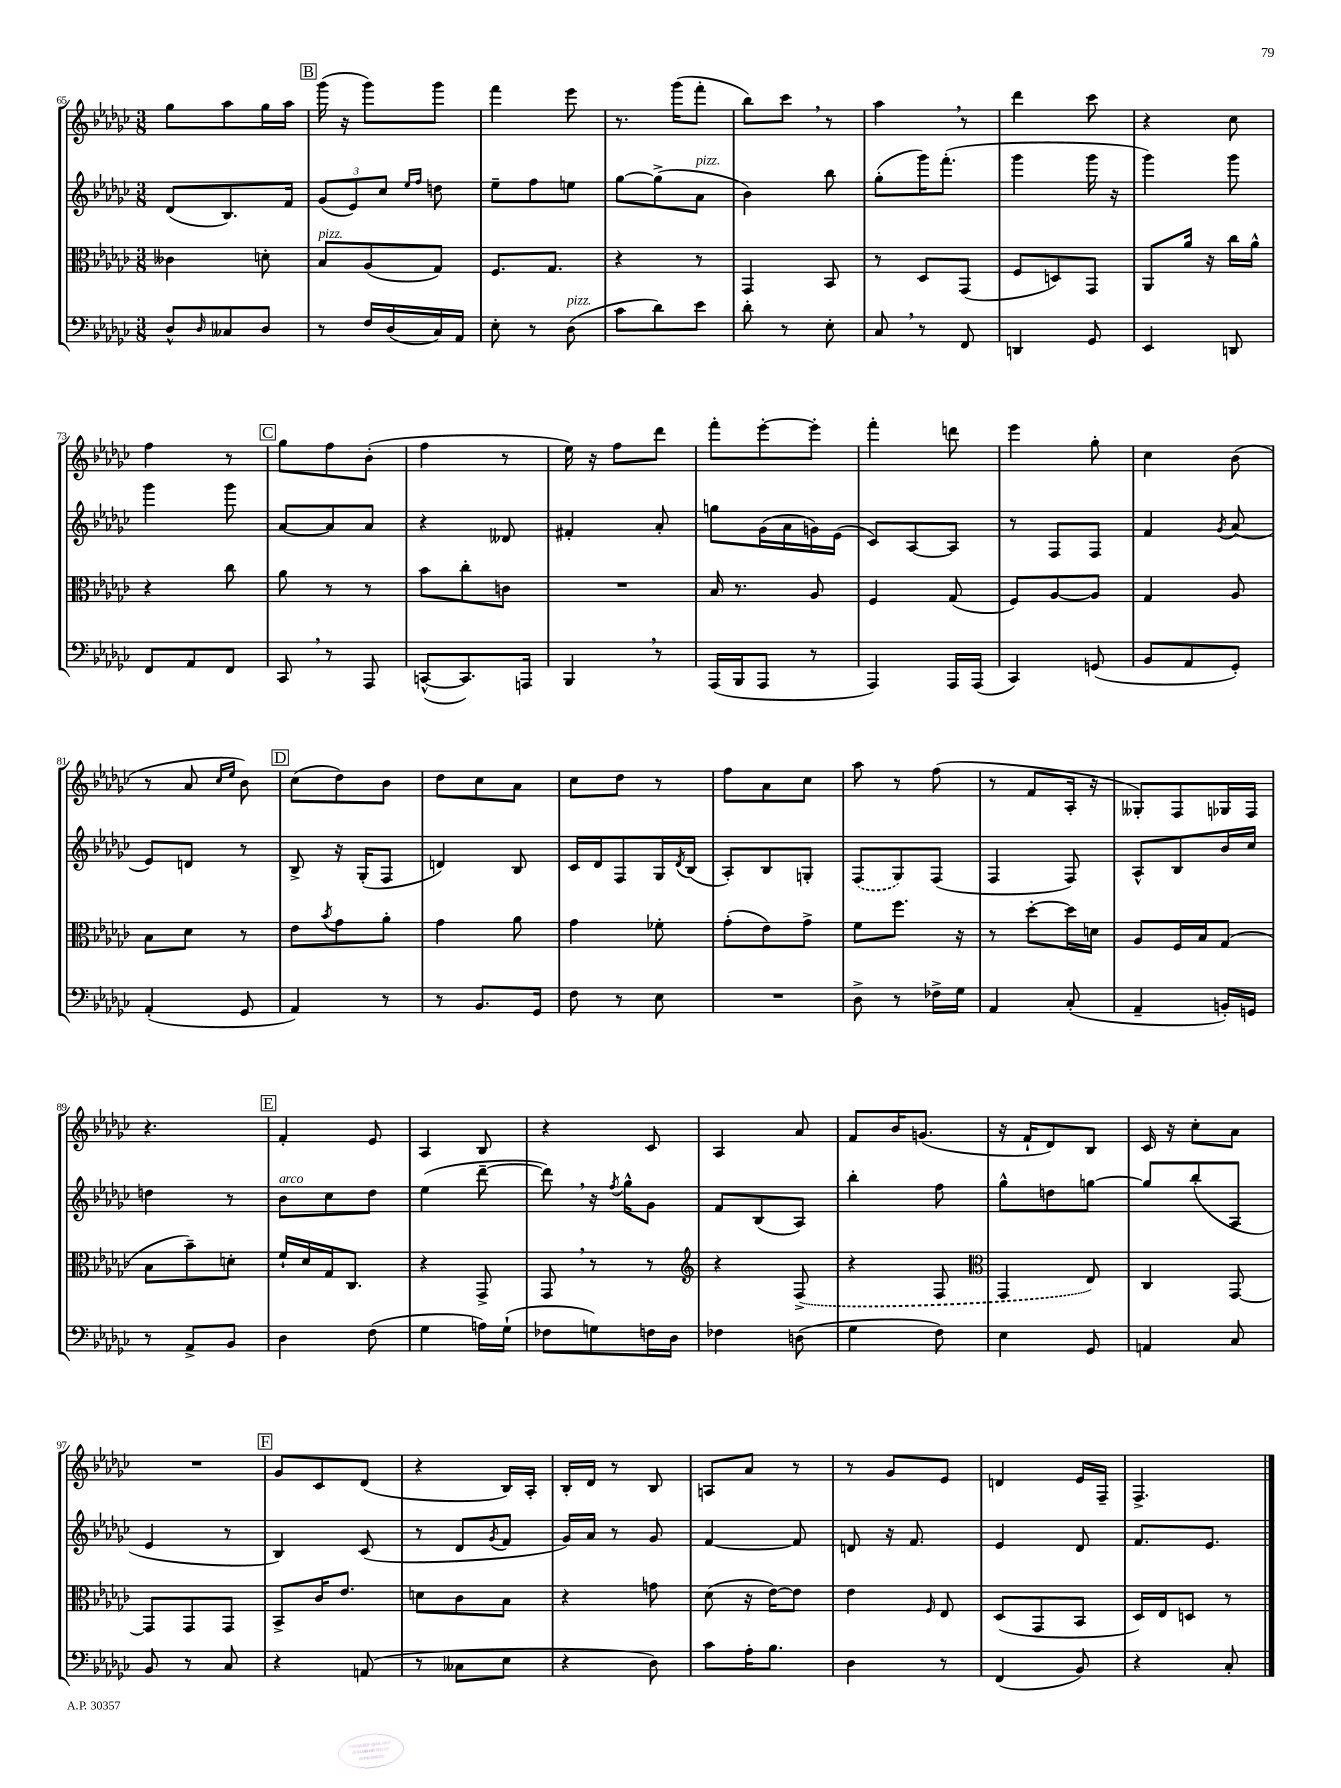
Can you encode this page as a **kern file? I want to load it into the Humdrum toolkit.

**kern	**kern	**kern	**kern
*part4	*part3	*part2	*part1
*staff4	*staff3	*staff2	*staff1
*clefF4	*clefC3	*clefG2	*clefG2
*k[b-e-a-d-g-c-]	*k[b-e-a-d-g-c-]	*k[b-e-a-d-g-c-]	*k[b-e-a-d-g-c-]
*M3/8	*M3/8	*M3/8	*M3/8
=65	=65	=65	=65
8D-^^/L	4c--X\	(8d-/L	8gg-\L
16qqD-/	.	.	.
8C--X/	.	8.B-/)	8aa-\
8D-/J	8dn'\	.	16gg-\L
.	.	16f/Jk	16aa-\JJ
!!LO:REH:place=s1:t=B
=66	=66	=66	=66
!	!LO:TX:a:i:t=pizz.	!	!
8r	8B-/L	(12g-/L	(16ggg-\
.	.	.	16r
.	.	12e-/)	.
16F/LL	(8A-/	.	8ggg-\L)
.	.	12cc-/J	.
(16D-/	.	.	.
.	.	16qqee-/LL	.
.	.	16qqff/JJ	.
16C-/)	8G-/J)	8ddn\	8ggg-\J
16AA-/JJ	.	.	.
=67	=67	=67	=67
8E-'\	8.F/L	8ee-~\L	4fff\
8r	.	8ff\	.
.	8.G-/J	.	.
!LO:TX:a:i:t=pizz.	!	!	!
(8D-\	.	8een\J	8eee-\
=68	=68	=68	=68
8c-\L	4r	[8gg-\L	8.r
8d-\)	.	(8gg-^\]	.
.	.	.	(16ggg-\KL
!	!	!LO:TX:a:i:t=pizz.	!
8e-\J	8r	8a-\J	8fff'\J
=69	=69	=69	=69
8d-'\	4GG-/	4b-\)	8bb-\L)
8r	.	.	8ccc-,\J
8E-'\	8BB-/	8bb-\	8r
=70	=70	=70	=70
8C-,/	8r	(8gg-'\L	4aa-,\
8r	8D-/L	16ggg-\K)	.
.	.	(8.fff'\J	.
8FF/	(8GG-/J	.	8r
=71	=71	=71	=71
4DDn/	8F/L	4ggg-\	4ddd-\
.	8Dn/)	.	.
8GG-/	8GG-/J	16ggg-\	8ccc-\
.	.	16r	.
=72	=72	=72	=72
4EE-/	8AA-/L	4ggg-\)	4r
.	16a-/Jk	.	.
.	16r	.	.
8DDn/	16cc-\LL	8ggg-\	8cc-\
.	16a-^^\JJ	.	.
!!LO:LB:g=z
=73	=73	=73	=73
8FF/L	4r	4ggg-\	4ff\
8AA-/	.	.	.
8FF/J	8cc-\	8ggg-\	8r
!!LO:REH:place=s1:t=C
=74	=74	=74	=74
8CC-,/	8a-\	[8a-/L	8gg-\L
8r	8r	8a-/]	8ff\
8AAA-/	8r	8a-/J	(8b-'\J
=75	=75	=75	=75
([8CCn^^/L	8b-\L	4r	4ff\
8.CC/])	8cc-'\	.	.
.	8cn\J	8d--X/	8r
16AAAn/Jk	.	.	.
=76	=76	=76	=76
4BBB-,/	4.r	4f#X'/	16ee-\)
.	.	.	16r
.	.	.	8ff\L
8r	.	8a-'/	8ddd-\J
=77	=77	=77	=77
(16AAA-/LL	16B-/	8ggn\L	8fff'\L
16BBB-/J	8.r	.	.
8AAA-/J	.	(16g-\L	[8eee-'\
.	.	16a-\	.
8r	8A-/	16gn\)	8eee-'\J]
.	.	(16e-\JJ	.
=78	=78	=78	=78
4AAA-/)	4F/	8c-/L)	4fff'\
.	.	[8A-/	.
16AAA-/LL	(8G-/	8A-/J]	8dddn\
(16AAA-/JJ	.	.	.
=79	=79	=79	=79
4CC-/)	8F/L)	8r	4eee-\
.	[8A-/	8F/L	.
(8GGn/	8A-/J]	8F/J	8gg-'\
=80	=80	=80	=80
8BB-/L	4G-/	4f/	4cc-\
8AA-/	.	.	.
.	.	8qg-/	.
8GG-'/J)	8A-/	(8a-/	(8b-\
!!LO:LB:g=z
=81	=81	=81	=81
(4AA-'/	8B-\L	8e-/L)	8r
.	8d-\J	8dn/J	8a-/
.	.	.	16qqcc-/LL
.	.	.	16qqee-/JJ
8GG-/	8r	8r	8b-\)
!!LO:REH:place=s1:t=D
=82	=82	=82	=82
4AA-/)	8e-\L	8B-^/	(8cc-\L
.	8qb-/	.	.
.	8g-\	16r	8dd-\)
.	.	(16G-'/KL	.
8r	8a-'\J	8F/J	8b-\J
=83	=83	=83	=83
8r	4g-\	4dn/)	8dd-\L
8.BB-/L	.	.	8cc-\
.	8a-\	8B-/	8a-\J
16GG-/Jk	.	.	.
=84	=84	=84	=84
8F\	4g-\	16c-/LL	8cc-\L
.	.	16d-/J	.
8r	.	8F/	8dd-\J
8E-\	8f-X'\	16G-/L	8r
.	.	8qd-/	.
.	.	(16B-/JJ	.
=85	=85	=85	=85
4.r	(8g-'\L	8A-'/L)	8ff\L
.	8e-\)	8B-/	8a-\
.	8g-^\J	8Gn'/J	8cc-\J
=86	=86	=86	=86
8D-^\	8f\L	(8F/L	8aa-\
8r	8.ff\J	8G-/)	8r
16F-X^\LL	.	(8F/J	(8ff\
16G-\JJ	16r	.	.
=87	=87	=87	=87
4AA-/	8r	4F/	8r
.	[8dd-'\L	.	8f/L
(8C-'/	16dd-\L]	8F/)	16A-'/Jk
.	16dn\JJ	.	16r
=88	=88	=88	=88
4AA-~/	8A-/L	8A-^^/L	8G--X'/L)
.	16F/L	8B-/	8F/
.	16B-/J	.	.
16BBn'/LL)	(8G-/J	16b-/L	16G-X/L
16GGn/JJ	.	16cc-/JJ	16F/JJ
!!LO:LB:g=z
=89	=89	=89	=89
8r	8B-\L	4ddn\	4.r
8AA-^/L	8b-~\)	.	.
8BB-/J	8dn'\J	8r	.
!!LO:REH:place=s1:t=E
=90	=90	=90	=90
!	!	!LO:TX:a:i:t=arco	!
4D-\	16f`/LL	8b-\L	4f'/
.	16d-/	.	.
.	16G-/J	8cc-\	.
.	8.C-/J	.	.
(8F\	.	8dd-\J	8e-/
=91	=91	=91	=91
4G-\	4r	(4ee-\	4A-/
16An\LL)	8GG-^/	[8ddd-~\	8B-/
(16G-`\JJ	.	.	.
=92	=92	=92	=92
8F-X\L	8GG-,/	8ddd-,\])	4r
8Gn\)	8r	16r	.
.	.	8qff/	.
.	.	16gg-^^\KL	.
16Fn\L	8r	8g-\J	8c-/
16D-\JJ	.	.	.
=93	=93	=93	=93
*	*clefG2	*	*
4F-X\	4r	8f/L	4A-/
.	.	(8B-/	.
(8Dn\	(8F^/	8A-/J)	8a-/
=94	=94	=94	=94
4G-\	4r	4bb-'\	8f/L
.	.	.	16b-/K
.	.	.	(8.gn/J
8F\)	8F/	8ff\	.
=95	=95	=95	=95
*	*clefC3	*	*
4E-\	4GG-/	8gg-^^\L	16r
.	.	.	16f`/KL
.	.	8ddn\	8d-/)
8GG-/	8E-/)	[8ggn\J	8B-/J
=96	=96	=96	=96
4AAn/	4C-/	8gg/L]	16c-/
.	.	.	16r
.	.	(8bb-'/	8cc-'\L
8C-/	[8GG-/	8A-/J	8a-\J
!!LO:LB:g=z
=97	=97	=97	=97
8BB-/	8GG-/L]	4e-/	4.r
8r	8GG-/	.	.
8C-/	8GG-/J	8r	.
!!LO:REH:place=s1:t=F
=98	=98	=98	=98
4r	8BB-^/L	4B-/)	8g-/L
.	16c-/K	.	8c-/
.	8.e-/J	.	.
(8AAn/	.	(8c-/	(8d-/J
=99	=99	=99	=99
8r	8dn\L	8r	4r
8C--X\L	8c-\	8d-/L	.
.	.	8qg-/	.
8E-\J	8B-\J	8f/J	16B-/LL)
.	.	.	16A-'/JJ
=100	=100	=100	=100
4r	4r	16g-/LL)	16B-'/LL
.	.	16a-/JJ	16d-/JJ
.	.	8r	8r
8D-\)	8gn\	8g-/	8B-/
=101	=101	=101	=101
8c-\L	(8d-\	[4f/	8An/L
16A-'\K	16r	.	8a-/J
8.B-\J	[16e-\KL)	.	.
.	8e-\J]	8f/]	8r
=102	=102	=102	=102
4D-\	4e-\	8dn/	8r
.	.	16r	8g-/L
.	.	8.f/	.
.	16qqF/	.	.
8r	8E-/	.	8e-/J
=103	=103	=103	=103
(4FF/	(8D-/L	4e-/	4dn/
.	8GG-/	.	.
8BB-/)	8BB-/J	8d-/	16e-/LL
.	.	.	16F~/JJ
=104	=104	=104	=104
4r	16D-/LL)	8.f/L	4.F^/
.	16E-/J	.	.
.	8Dn/J	.	.
.	.	8.e-/J	.
8C-'/	8r	.	.
==	==	==	==
*-	*-	*-	*-
